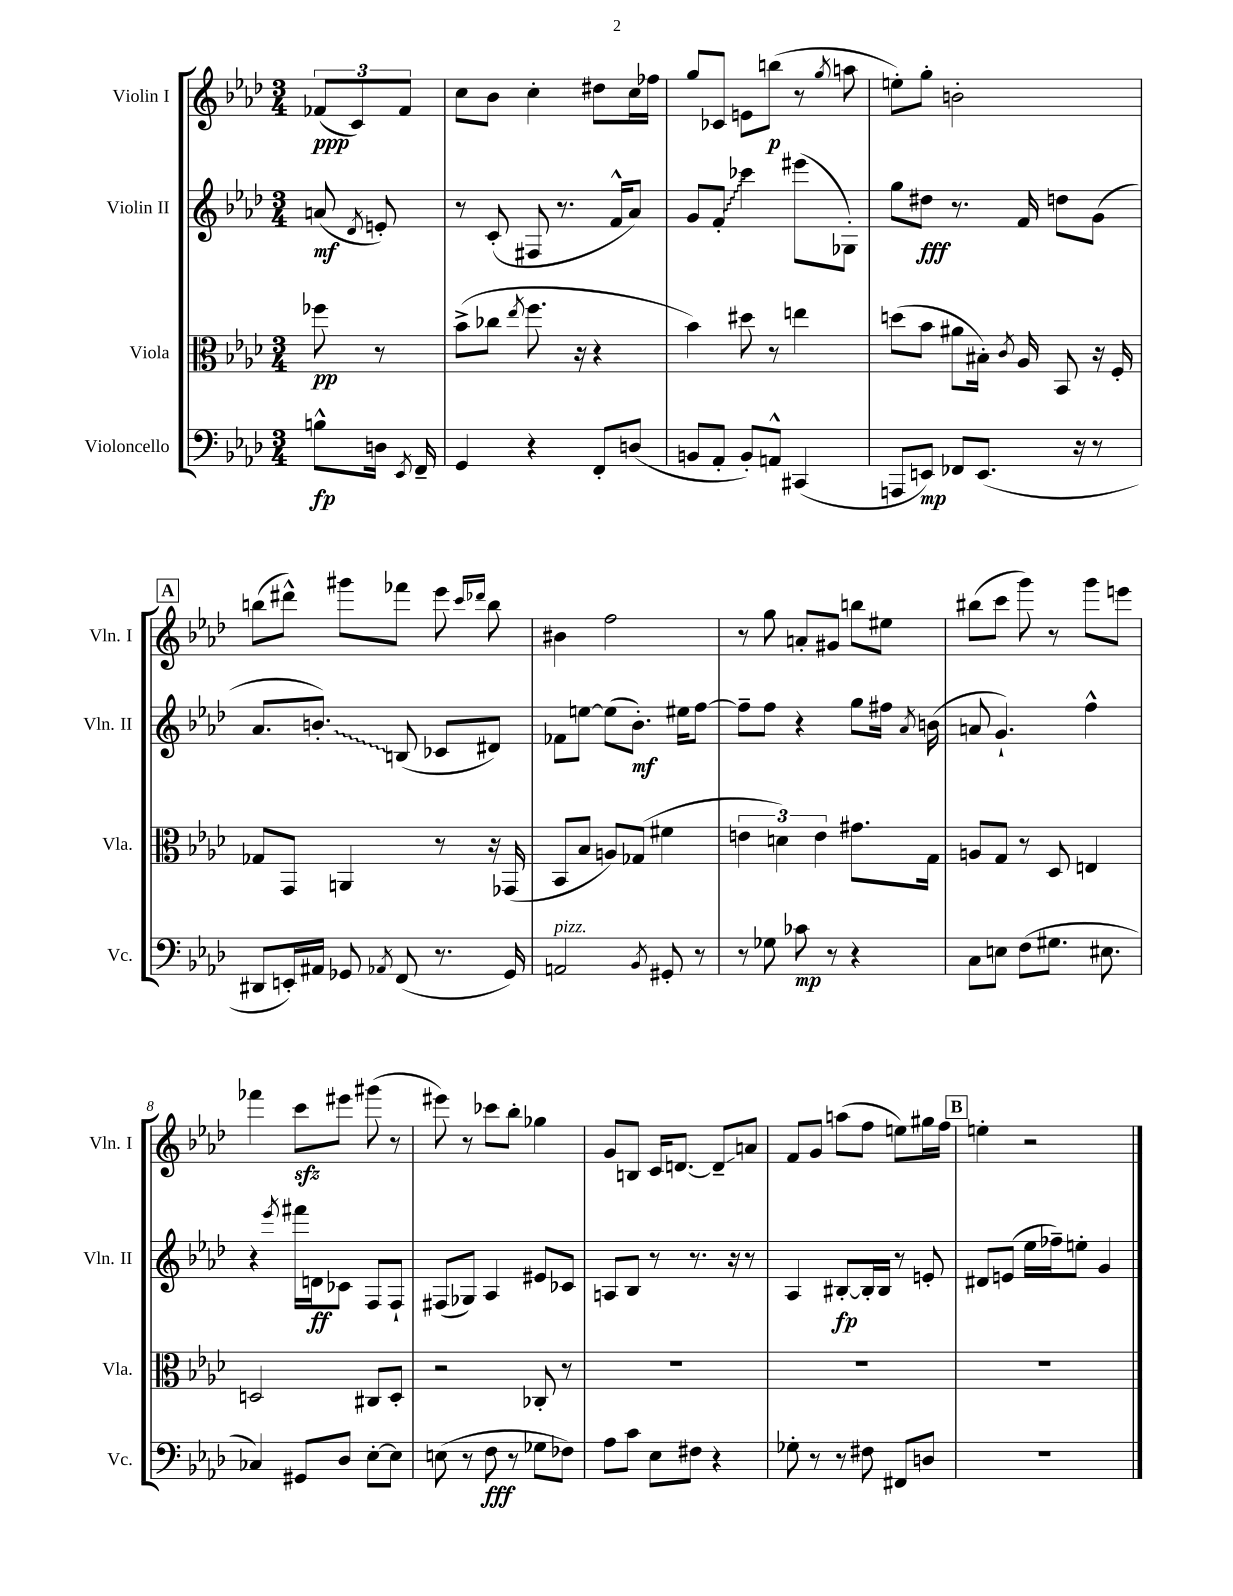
<<
\new StaffGroup <<
\new Staff = "s0" \with { instrumentName = "Violin I" shortInstrumentName = "Vln. I" } {
    \clef treble \key aes \major \numericTimeSignature \time 3/4 \partial 4
    \autoBeamOff \tuplet 3/2 { fes'8[\ppp( c'8) fes'8] } |
    c''8[ bes'8] c''4-. dis''8[ c''16 fes''16] |
    g''8[ ces'8] e'8[ b''8]\p( r8 \acciaccatura { g''8 } a''8 |
    e''8[-.) g''8]-. b'2-. |
    \mark \markup { \box "A" } b''8[( dis'''8]-^) gis'''8[ fes'''8] ees'''8 \grace { c'''16[ des'''16] } b''8 |
    bis'4 f''2 |
    r8 g''8 a'8[-. gis'8] b''8[ eis''8] |
    bis''8[( c'''8] g'''8) r8 g'''8[ e'''8] |
    fes'''4 c'''8[\sfz eis'''8] gis'''8( r8 |
    eis'''8) r8 ces'''8[ bes''8]-. ges''4 |
    g'8[ b8] c'16[ d'8.]~ d'8[--\glissando a'8] |
    f'8[ g'8] a''8[( f''8] e''8[) gis''16 f''16] |
    \mark \markup { \box "B" } e''4-. r2 \bar "|." |
}
\new Staff = "s1" \with { instrumentName = "Violin II" shortInstrumentName = "Vln. II" } {
    \clef treble \key aes \major \numericTimeSignature \time 3/4 \partial 4
    \autoBeamOff a'8\mf( \acciaccatura { des'8 } e'8-.) |
    r8 c'8-.( fis8 r8. f'16[-^ aes'8]) |
    g'8[ \once \override Glissando.style = #'zigzag f'8]-.\glissando ces'''4 eis'''8[( ges8]-.) |
    g''8[ dis''8]\fff r8. f'16 d''8[ g'8]( |
    \mark \markup { \box "A" } aes'8.[ \once \override Glissando.style = #'zigzag b'8.]-.\glissando) b8( ces'8[ dis'8]) |
    fes'8[ e''8]~ e''8[( bes'8.]-.\mf) eis''16[ f''8]~ |
    f''8[-- f''8] r4 g''8[ fis''16] \acciaccatura { aes'8 } b'16( |
    a'8 g'4.-!) f''4-^ |
    r4 \acciaccatura { ees'''8 } fis'''16[ d'16\ff ces'8] f8[ f8]-! |
    fis8[( ges8]) aes4 eis'8[ ces'8] |
    a8[ bes8] r8 r8. r16 r8 |
    aes4 bis8[~-.\fp bis16-. bis16] r8 e'8-. |
    \mark \markup { \box "B" } dis'8[ e'8]( ees''16[ fes''16--) e''8]-. g'4 \bar "|." |
}
\new Staff = "s2" \with { instrumentName = "Viola" shortInstrumentName = "Vla." } {
    \clef alto \key aes \major \numericTimeSignature \time 3/4 \partial 4
    \autoBeamOff fes''8\pp r8 |
    bes'8[->( ces''8] \acciaccatura { ees''8 } f''8. r16 r4 |
    bes'4) dis''8 r8 e''4 |
    d''8[( bes'8] ais'8[ bis16]-.) \acciaccatura { c'8 } aes16 bes,8 r16 f16-. |
    \mark \markup { \box "A" } ges8[ g,8] a,4 r8 r16 ges,16( |
    bes,8[ bes8] a8[) ges8]( fis'4 |
    \tuplet 3/2 { e'4 d'4) e'4 } gis'8.[ g16] |
    a8[ g8] r8 des8 e4 |
    d2 cis8[ d8]-. |
    r2 ces8-. r8 |
    R2. |
    R2. |
    \mark \markup { \box "B" } R2. \bar "|." |
}
\new Staff = "s3" \with { instrumentName = "Violoncello" shortInstrumentName = "Vc." } {
    \clef bass \key aes \major \numericTimeSignature \time 3/4 \partial 4
    \autoBeamOff b8[-^\fp d16] \acciaccatura { ees,8 } f,16-- |
    g,4 r4 f,8[-. d8]( |
    b,8[ aes,8]-. b,8[-.) a,8]-^ cis,4( |
    \once \override Glissando.style = #'zigzag a,,8[\glissando e,8]\mp) fes,8[ e,8.]( r16 r8 |
    \mark \markup { \box "A" } dis,8[ e,16-.) ais,16] ges,8 \acciaccatura { aes,8 } f,8( r8. ges,16) |
    a,2^\markup { \italic "pizz." } \acciaccatura { bes,8 } gis,8-. r8 |
    r8 ges8 ces'8\mp r8 r4 |
    c8[ e8] f8[( gis8.] eis8. |
    ces4) gis,8[ des8] ees8[~-. ees8] |
    e8( r8 f8\fff r8 ges8[ fes8]) |
    aes8[ c'8] ees8[ fis8] r4 |
    ges8-. r8 r8 fis8 fis,8[ d8] |
    \mark \markup { \box "B" } R2. \bar "|." |
}
>>
>>
